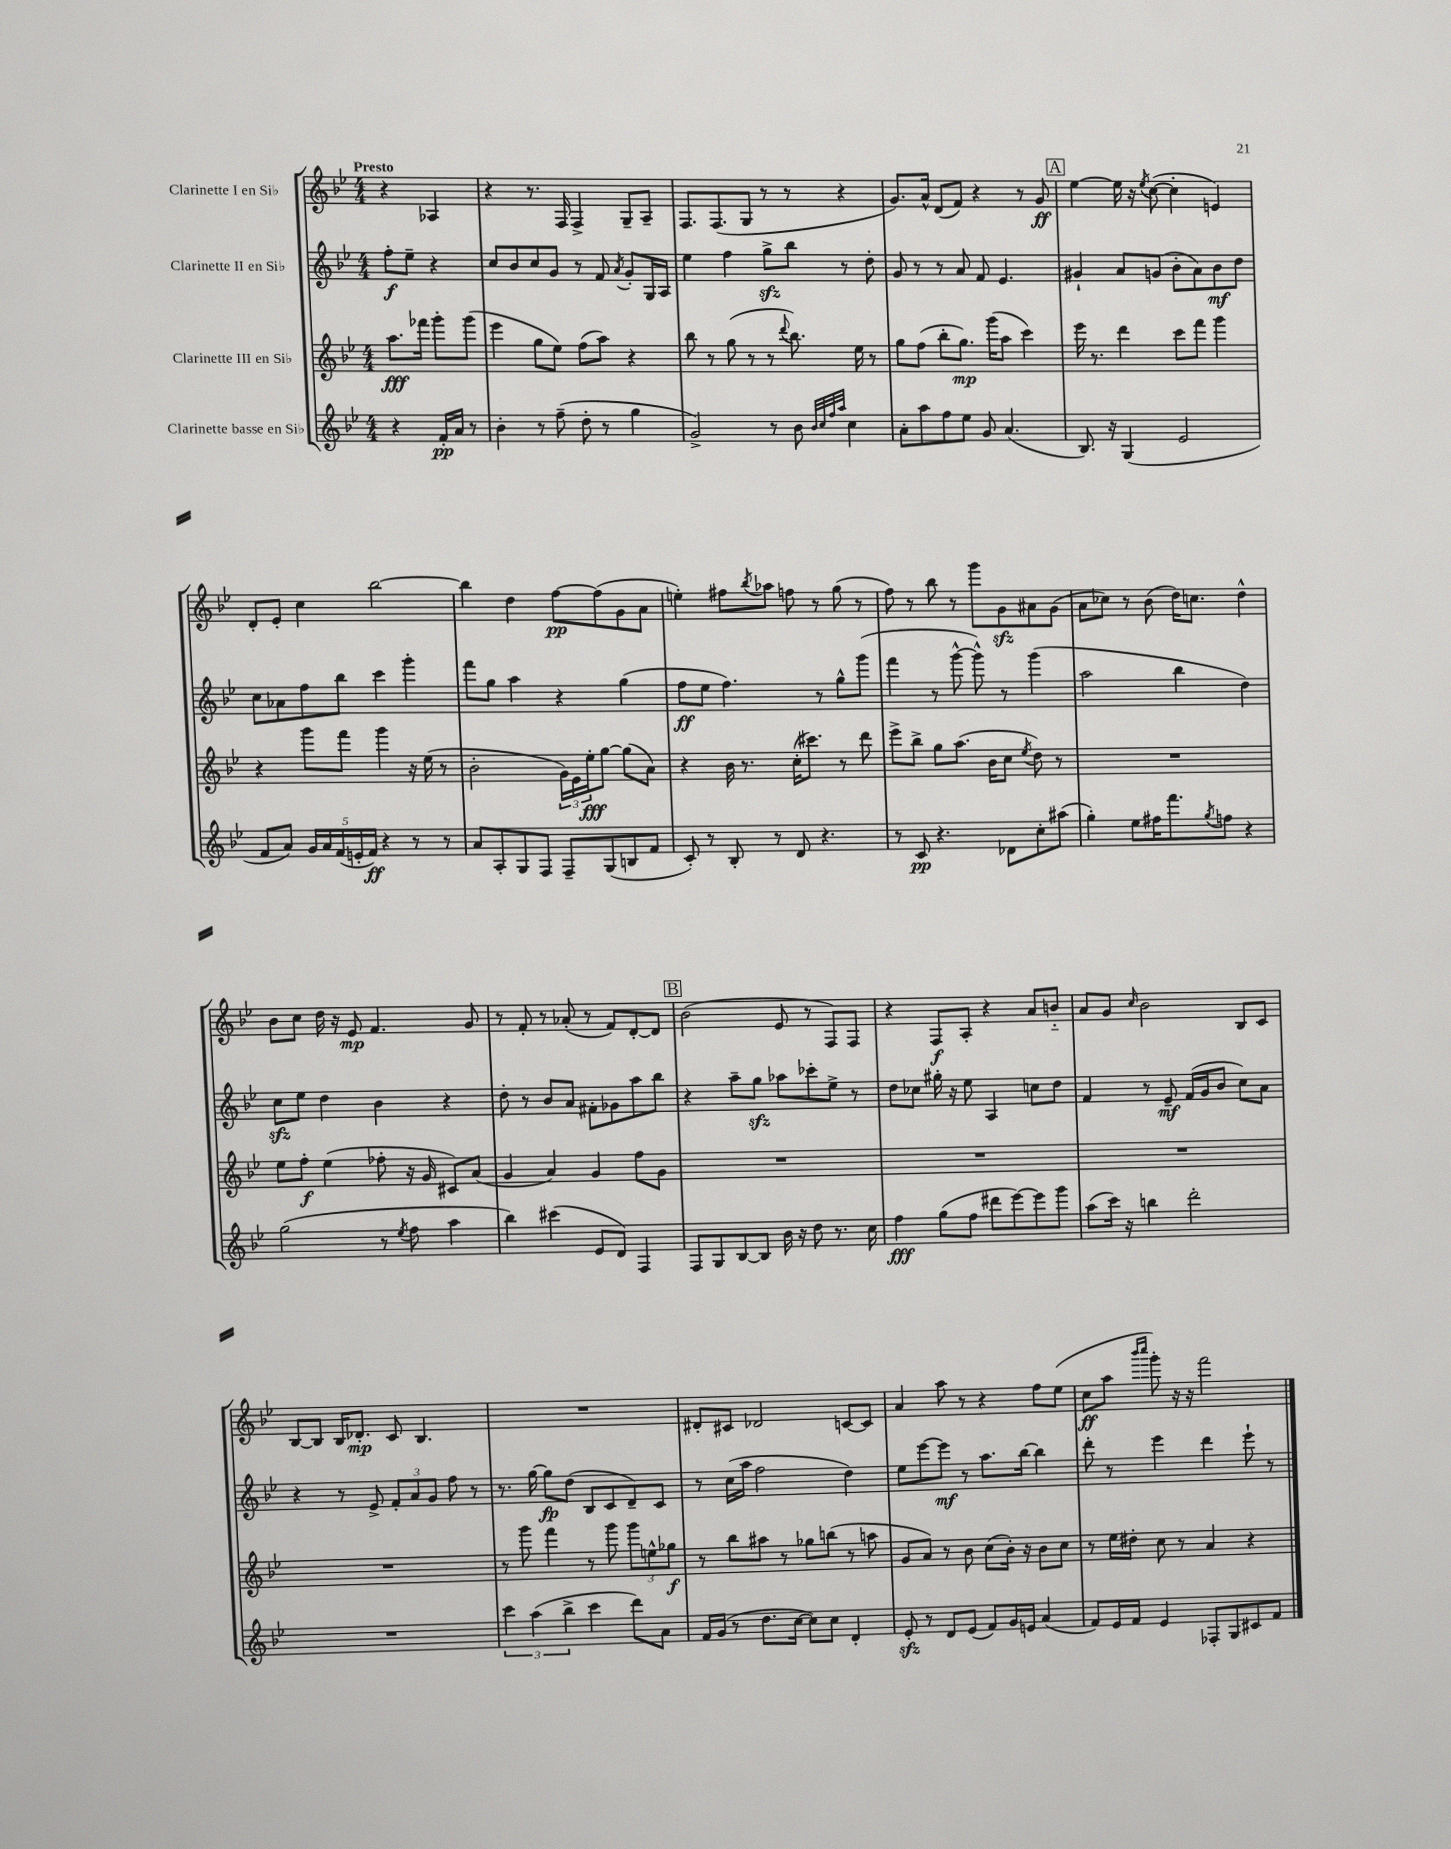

**kern	**kern	**kern	**kern
*staff4	*staff3	*staff2	*staff1
*clefG2	*clefG2	*clefG2	*clefG2
*k[b-e-]	*k[b-e-]	*k[b-e-]	*k[b-e-]
*M4/4	*M4/4	*M4/4	*M4/4
4r	8.aa\L	8ff'\L	4r
.	.	8ee-~\J	.
.	16fff-\Jk	.	.
16f'/LL	8ggg'\L	4r	4A-/
16a/JJ	.	.	.
8r	(8ggg\J	.	.
=	=	=	=
4b-'\	4eee-\	8cc/L	4r
.	.	8b-/	.
8r	8gg\L	8cc/	8.r
(8ff~\	8ee-\J)	8g/J	.
.	.	.	16F/
8dd'\	(8ff\L	8r	4F^/
8r	8aa\J)	8f/	.
.	.	8qa/	.
4gg\	4r	8g'/L	8G~/L
.	.	16G/L	8A~/J
.	.	16A/JJ	.
=	=	=	=
2g^/)	8bb-\	4ee-\	8.F/L
.	8r	.	.
.	.	.	(8.F/
.	(8gg\	4ff\	.
.	8r	.	8G/J
8r	8r	8gg^\L	8r
.	8qqddd/	.	.
8b-\	8.bb-\)	8bb-\J	8r
32qqb-/LLL	.	.	.
32qqcc/	.	.	.
32qqff/	.	.	.
32qqaa/JJJ	.	.	.
4cc\	.	8r	4r
.	16ee-\	.	.
.	8r	8dd'\	.
=	=	=	=
8a'\L	8gg\L	8g/	8.g/L)
8aa\	(8ff\J	8r	.
.	.	.	16a^^/Jk
8ff\	8bb-'\L	8r	(8d/L
8ee-\J	8.gg\J)	8a/	8f/J)
8g/	.	8f/	4r
.	(16ggg\LK	.	.
(4.a/	8aa\J	4.e-/	.
.	4ccc\)	.	8r
.	.	.	8g/
=	=	=	=
8.B-/)	16eee-\	4g#`/	[4ee-\
.	8.r	.	.
16r	.	.	.
(4G/	4ddd\	8a/L	16ee-\]
.	.	.	16r
.	.	.	8qee-/
.	.	(8g/J	([8cc\
2e-/	8ccc\L	8b-'\L	4cc'\]
.	8fff\J	8a\)	.
.	4ggg\	8b-\	4e/)
.	.	8dd\J	.
=	=	=	=
8f/L	4r	8cc\L	8d'/L
8a/J)	.	8a-\	8e-'/J
20g/LL	8ggg\L	8ff\	4cc\
20a/	.	.	.
(20f/	.	.	.
.	8fff\J	8bb-\J	.
20e'/	.	.	.
20f/JJ)	.	.	.
4r	4ggg\	4ccc\	[2bb-\
8r	16r	4ggg'\	.
.	(16ee-\	.	.
8r	8r	.	.
=	=	=	=
8a/L	2b-'\	8fff\L	4bb-\]
8A'/	.	8gg\J	.
8G/	.	4aa\	4dd\
8F/J	.	.	.
8F~/L	24g\LL)	4r	[8ff\L
.	24e-\	.	.
.	24ee-'\J	.	.
(8G/	[8gg\J	.	(8ff\]
8B/	(8gg\]L	(4gg\	8g\
8f/J	8a\J)	.	8a\J
=	=	=	=
8c'/)	4r	8ff\L	4ee'\)
8r	.	8ee-\J	.
8B-'/	16b-\	4.ff\)	8ff#\L
.	8.r	.	.
.	.	.	8qbb-/
8r	.	.	8aa-\J
8d/	(16cc'\LK	.	8ff\
.	8.ccc#\J)	.	.
4.r	.	8r	8r
.	8r	8gg^^\L	(8gg\
.	8ddd\	(8ggg\J	8r
=	=	=	=
8r	8eee-^\L	4fff\	8ff\)
8c/	8bb-^\J	.	8r
4.r	8gg\L	8r	8bb-\
.	(8.aa\J	[8ggg^^\	8r
.	.	8ggg^^\])	8ggg\L
.	16b-\LK	.	.
8d-\L	8cc\J	8r	8g\
.	8qee-/	.	.
8cc'\	8dd\)	(4ggg\	8a#\
(8aa#\J	8r	.	(8g\J
=	=	=	=
4gg'\)	1r	2aa\	8a\L
.	.	.	8cc-\J)
8ee-\L	.	.	8r
16ff#\K	.	.	(8b-\
8.fff\	.	.	.
.	.	4bb-\	16dd\LK)
.	.	.	8.cc\J
8qgg/	.	.	.
8ff\J	.	.	.
4r	.	4dd\)	4dd^^\
=	=	=	=
(2gg\	8ee-\L	8cc\L	8b-\L
.	8ff'\J	8ee-\J	8cc\J
.	(4ee-\	4dd\	16dd\
.	.	.	16r
.	.	.	8e-/
8r	8ff-'\	4b-\	4.f/
8qee-/	.	.	.
8ff\	16r	.	.
.	16g/	.	.
4aa\	8c#/L)	4r	.
.	(8a/J	.	8g/
=	=	=	=
4bb-\)	4g/	8dd'\	8r
.	.	8r	8f'/
(4ccc#\	4a/)	8b-/L	8r
.	.	8a/J	(8a-'/
8e-/L	4g/	8f#'\L	8r
8d/J)	.	8g-\	8f/L)
4F/	8ff\L	8aa\	[8d'/
.	8g\J	8bb-\J	8d/]J
=	=	=	=
8F/L	1r	4r	(2b-\
8G/	.	.	.
[8B-/	.	8aa~\L	.
8B-/]J	.	8gg\J	.
16b-\	.	8aa-\L	8e-/
16r	.	.	.
8dd\	.	8ccc-'\	8r
8.r	.	8ee-^\J	8F/L)
.	.	8r	8F/J
16cc\	.	.	.
=	=	=	=
4ff\	1r	8dd\L	4r
.	.	8cc-\J	.
(8gg\L	.	16gg#'\	8F/L
.	.	16r	.
8ff\J	.	8ee-\	8A'/J
8ddd#\L	.	4A/	4r
[8eee-\)	.	.	.
8eee-\]	.	8cc\L	8a/L
8ggg\J	.	8dd\J	8b'~/J
=	=	=	=
(8aa\L	1r	4f/	8a/L
16ccc\Jk)	.	.	8g/J
16r	.	.	.
.	.	.	16qqcc/
4bb\	.	8r	2b-\
.	.	8e-~/	.
2ddd'\	.	(16f/LL	.
.	.	16g/J	.
.	.	8b-/J	.
.	.	8cc\L)	8B-/L
.	.	8a\J	8c/J
=	=	=	=
1r	1r	4r	[8B-/L
.	.	.	8B-/]J
.	.	8r	16B-/LK
.	.	.	8.d-'/J
.	.	8e-^/	.
.	.	12f'/L	8c/
.	.	12a/	.
.	.	.	4.B-/
.	.	12g/J	.
.	.	8ff\	.
.	.	8r	.
=	=	=	=
6ccc\	8r	8.r	1r
.	8ggg\	.	.
(6aa\	.	.	.
.	.	[16gg\	.
.	4fff\	8gg\]L	.
6bb-^\	.	.	.
.	.	(8dd\J	.
4ccc\	8r	8B-/L	.
.	8ggg\	8c/	.
8ddd\L)	12ggg\L	8d~/)	.
.	12ee^^\	.	.
8a\J	.	8c/J	.
.	12gg-\J	.	.
=	=	=	=
16f/LL	8r	8r	8d#'/L
(16g/JJ	.	.	.
8r	8bb-\L	(16cc\LL	8c#/J
.	.	16aa\JJ	.
8.dd\L	8aa#\J	2ff\	2d-/
.	8r	.	.
[16cc\Jk	.	.	.
8cc\]L)	8gg-\L	.	.
8cc\J	(8bb\J	.	.
4d'/	8r	4dd\)	[8c/L
.	8aa\	.	8c/]J
=	=	=	=
8e-'/	8g/L	8ee-\L	4a/
8r	8a/J)	[8eee-\	.
8d/L	8r	8eee-\]J	8aa\
(8e-/J	8b-\	8r	8r
8f/L)	(8cc\L	8.aa\L	4r
16g/L	16b-'\Jk)	.	.
16e/JJ	16r	[16bb-\Jk	.
(4a/	8b-\L	4bb-\]	8ff\L
.	8cc\J	.	(8ee-\J
=	=	=	=
8f/L)	8r	8ddd'\	8cc\L
16e-/L	16ee-\LL	8r	8aa\J
16f/JJ	16dd#'\JJ	.	.
.	.	.	16qqbbb-/LL
.	.	.	16qqcccc/JJ
4e-/	8cc\	4eee-\	8ggg'\)
.	8r	.	16r
.	.	.	16r
8F-'/L	4a/	4ddd\	2fff\
8G/	.	.	.
8c#/	4r	8eee-`\	.
8f/J	.	8r	.
==	==	==	==
*-	*-	*-	*-
